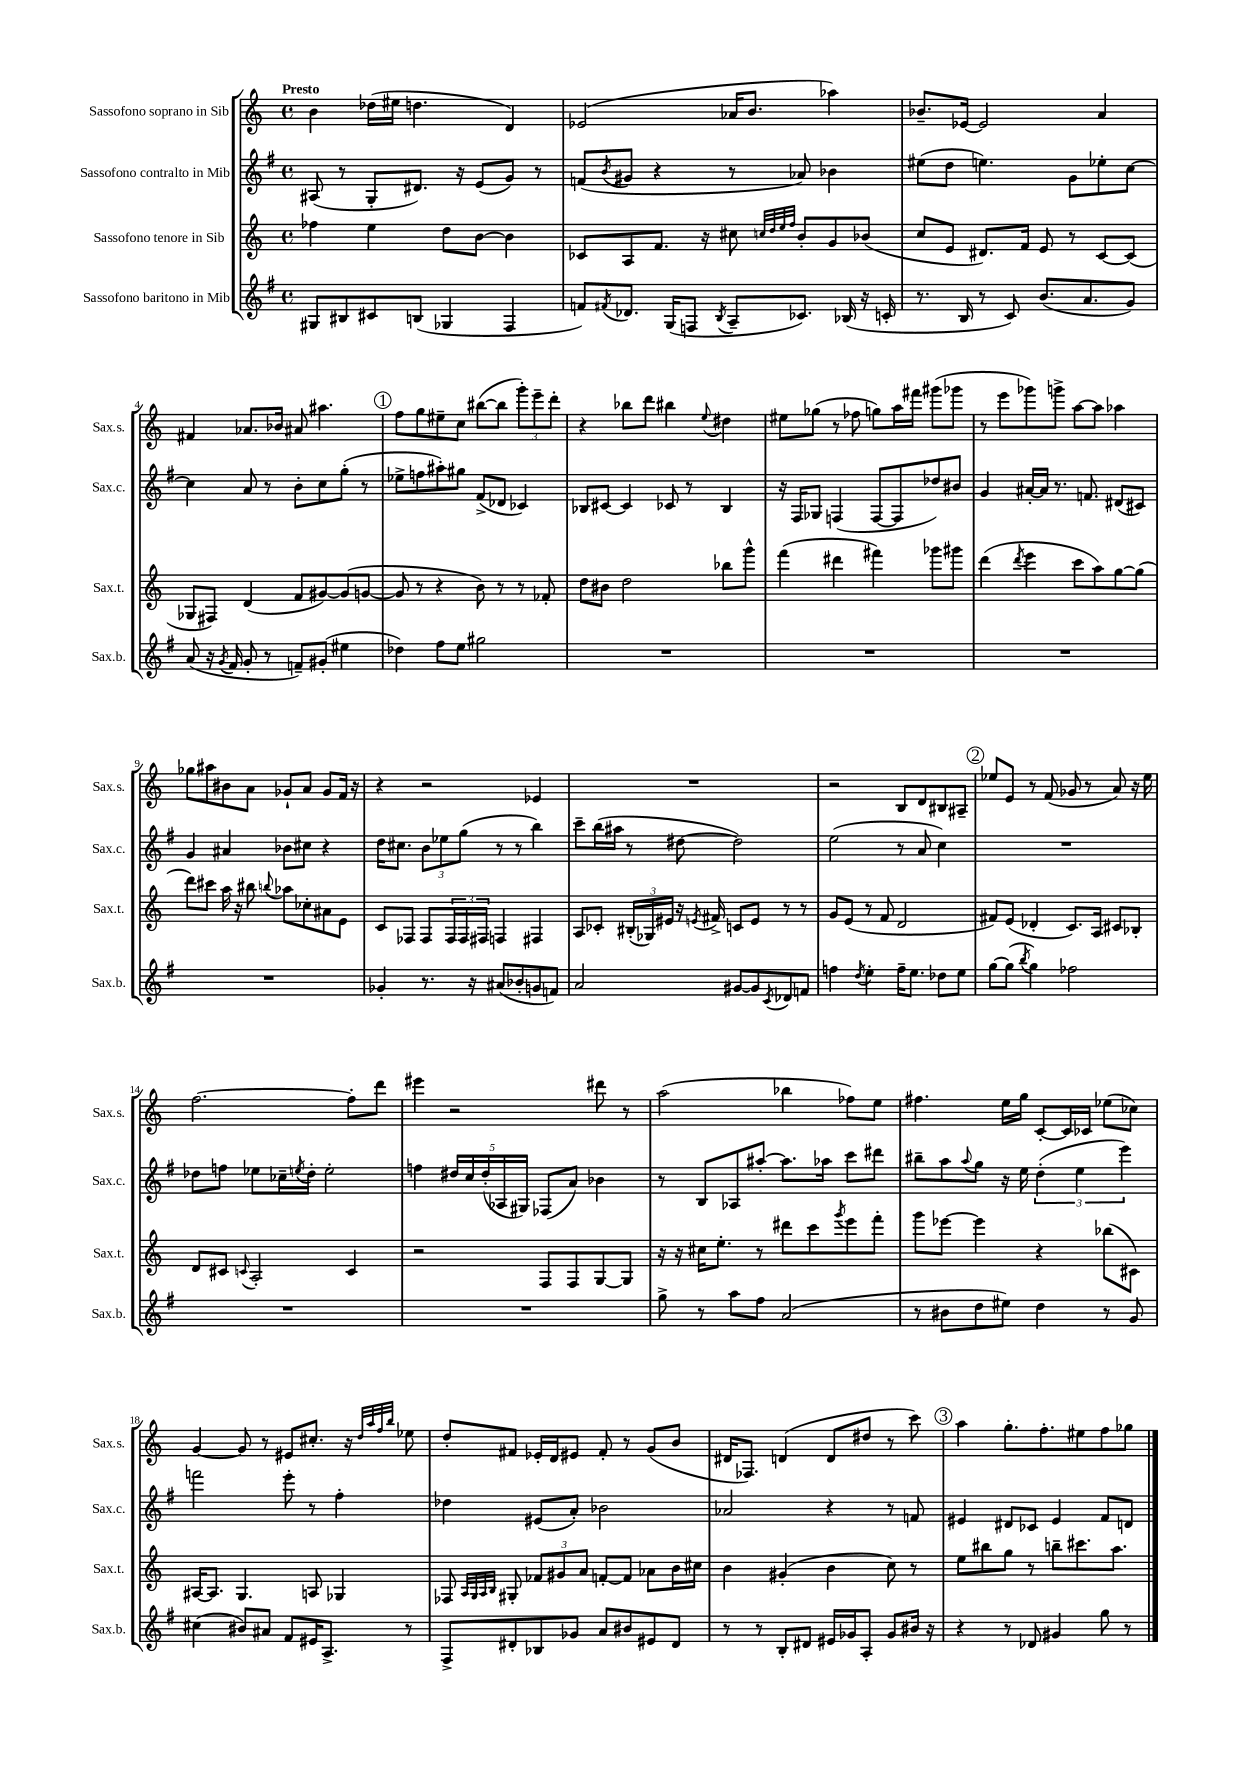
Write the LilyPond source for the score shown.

<<
\new StaffGroup <<
\new Staff = "s0" \with { instrumentName = "Sassofono soprano in Sib" shortInstrumentName = "Sax.s." } {
    \clef treble \key c \major \defaultTimeSignature \time 4/4 \tempo "Presto"
    b'4 des''16( eis''16 d''4. d'4) |
    ees'2( aes'16 b'8. aes''4) |
    bes'8.-- ees'16~ ees'2 a'4 |
    fis'4 aes'8. bes'16 ais'8 ais''4. |
    \mark \markup { \circle "1" } f''8 g''8 eis''8-- c''8 bis''8~( bis''8 \tuplet 3/2 { g'''8-.) e'''8-- d'''8-. } |
    r4 bes''8 d'''8 bis''4 \appoggiatura { e''8 } dis''4 |
    eis''8 ges''8( r8 fes''8 g''8) a''16 fis'''16 gis'''8( ges'''8 |
    r8 e'''8 ges'''8) g'''8-> a''8~ a''8 aes''4 |
    ges''8 ais''8 bis'8 a'8 ges'8-! a'8 ges'8 f'16 r16 |
    r4 r2 ees'4 |
    R1 |
    r2 b8 d'8 bis8 ais8-- |
    \mark \markup { \circle "2" } ees''8 e'8 r8 f'8( ges'8 r8 a'8) r16 ees''16 |
    f''2.~ f''8-. d'''8 |
    eis'''4 r2 dis'''8 r8 |
    a''2( bes''4 fes''8) e''8 |
    fis''4. e''16 g''16 c'8~-. c'16 ces'16 ees''8( ces''8) |
    g'4~ g'8 r8 eis'8 cis''8.-. r16 \grace { d''32 a''32 f''32 b''32 } ees''8 |
    d''8-. fis'8 ees'16-. d'16 eis'8 fis'8-. r8 g'8( b'8 |
    dis'16 fes8.) d'4( d'8 dis''8 r8 c'''8) |
    \mark \markup { \circle "3" } a''4 g''8.-. f''8.-. eis''8 f''8 ges''8 \bar "|." |
}
\new Staff = "s1" \with { instrumentName = "Sassofono contralto in Mib" shortInstrumentName = "Sax.c." } {
    \clef treble \key g \major \defaultTimeSignature \time 4/4
    ais8( r8 g8-. dis'8.) r16 e'8( g'8) r8 |
    f'8( \acciaccatura { b'8 } gis'8 r4 r8 aes'8) bes'4 |
    eis''8( d''8 e''4.) g'8 ees''8-. c''8~ |
    c''4 a'8 r8 b'8-. c''8 g''8-.( r8 |
    \mark \markup { \circle "1" } ees''8-> f''8 ais''8-.) gis''8 fis'8->( des'8 ces'4) |
    bes8 cis'8~ cis'4 ces'8 r8 bes4 |
    r16 fis16 ges8 f4( f8~ f8 des''8) bis'8 |
    g'4 ais'16~-. ais'16 r8. f'8. dis'8( cis'8) |
    g'4 ais'4 bes'8 cis''8 r4 |
    d''16 cis''8. \tuplet 3/2 { b'8 ees''8 g''8( } r8 r8 b''4) |
    c'''8-- b''16( ais''16 r8 dis''8~ dis''2) |
    e''2( r8 a'8 c''4) |
    \mark \markup { \circle "2" } R1 |
    des''8 f''8 ees''8 ces''16-- \acciaccatura { e''8 } des''16-. e''2-. |
    f''4 \tuplet 5/4 { dis''16 c''16 dis''16-.( aes16 gis16) } fes8( a'8) bes'4 |
    r8 b8 aes8 ais''8~-. ais''8. aes''16 c'''8 dis'''8 |
    bis''8-- a''8 \appoggiatura { a''8 } g''8 r16 e''16 \tuplet 3/2 { d''4-.( e''4 e'''4) } |
    f'''2 e'''8-. r8 fis''4-. |
    des''4 eis'8( a'8-.) bes'2 |
    aes'2 r4 r8 f'8 |
    \mark \markup { \circle "3" } eis'4 dis'8 ces'8 eis'4 fis'8 d'8 \bar "|." |
}
\new Staff = "s2" \with { instrumentName = "Sassofono tenore in Sib" shortInstrumentName = "Sax.t." } {
    \clef treble \key c \major \defaultTimeSignature \time 4/4
    fes''4 e''4 d''8 b'8~ b'4 |
    ces'8 a8 f'8. r16 cis''8 \grace { c''32 d''32 e''32 f''32 } b'8-. g'8 bes'8( |
    c''8 e'8 dis'8.) f'16 e'8 r8 c'8~ c'8( |
    ges8 fis8) d'4( f'8 gis'8~) gis'8( g'8~ |
    \mark \markup { \circle "1" } g'8 r8 r4 b'8) r8 r8 fes'8-. |
    d''8 bis'8 d''2 bes''8 g'''8-^ |
    f'''4( dis'''4 fis'''4) ges'''8 gis'''8 |
    d'''4( \acciaccatura { d'''8 } e'''4 c'''8 a''8) g''8~ g''8( |
    d'''8) cis'''8 a''16 r16 bis''8 \appoggiatura { b''8 } aes''8 ces''8-. ais'8 e'8 |
    c'8 fes8 fes8 \tuplet 3/2 { fes16 fes16 fis16 } f4 fis4 |
    a8 ces'8-. \tuplet 3/2 { bis16-.( ges16) eis'16 } r16 \acciaccatura { e'8 } fis'16-> c'8 e'8 r8 r8 |
    g'8 e'8( r8 f'8 d'2 |
    \mark \markup { \circle "2" } fis'8) e'8( des'4-. c'8.) a16 cis'8 bes8-. |
    d'8 cis'8 \appoggiatura { c'8 } a2-. c'4 |
    r2 f8 f8 g8~ g8 |
    r16 r16 cis''16 e''8.-. r8 dis'''8 c'''8 \acciaccatura { g'''8 } e'''8 f'''8-. |
    g'''8 ees'''8~ ees'''4 r4 bes''8( cis'8) |
    ais16~ ais8. g4. a8 ges4 |
    fes8 \grace { a32 g32 a32 b32 } gis8-. \tuplet 3/2 { fes'8 gis'8 a'8 } f'8~-. f'8 aes'8 b'16 cis''16 |
    b'4 gis'4-.( b'4 c''8) r8 |
    \mark \markup { \circle "3" } e''8 bis''8 g''8 r8 b''8-- cis'''8. a''8. \bar "|." |
}
\new Staff = "s3" \with { instrumentName = "Sassofono baritono in Mib" shortInstrumentName = "Sax.b." } {
    \clef treble \key g \major \defaultTimeSignature \time 4/4
    gis8 bis8 cis'8 b8( ges4 fis4 |
    f'8) \acciaccatura { fis'8 } des'8. g16( f8 \acciaccatura { b8 } a8-- ces'8.) bes16( r16 c'16-. |
    r8. b16 r8 c'8) b'8.( a'8. g'8) |
    a'8( r16 \acciaccatura { g'8 } fis'16 g'8-. r8 f'8--) gis'8-.( eis''4 |
    \mark \markup { \circle "1" } des''4) fis''8 e''8 gis''2 |
    R1 |
    R1 |
    R1 |
    R1 |
    ges'4-. r8. r16 ais'8( bes'8-. g'8 f'8) |
    a'2 gis'8~ gis'8 \acciaccatura { c'8 } des'8 f'8 |
    f''4 \acciaccatura { d''8 } e''4-. f''16-- e''8. des''8 e''8 |
    \mark \markup { \circle "2" } g''8~ g''8( \acciaccatura { b''8 } g''4) fes''2 |
    R1 |
    R1 |
    g''8-> r8 a''8 fis''8 a'2( |
    r8 bis'8 d''8 eis''8) d''4 r8 g'8 |
    cis''4( bis'8) ais'8 fis'8 eis'16 a8.-> r8 |
    fis8-> dis'8-. bes8 ges'8 a'8 bis'8 eis'8 dis'8 |
    r8 r8 b8-. dis'8 eis'16 ges'16 a8-. ges'8 bis'16 r16 |
    \mark \markup { \circle "3" } r4 r8 des'8 gis'4 g''8 r8 \bar "|." |
}
>>
>>
